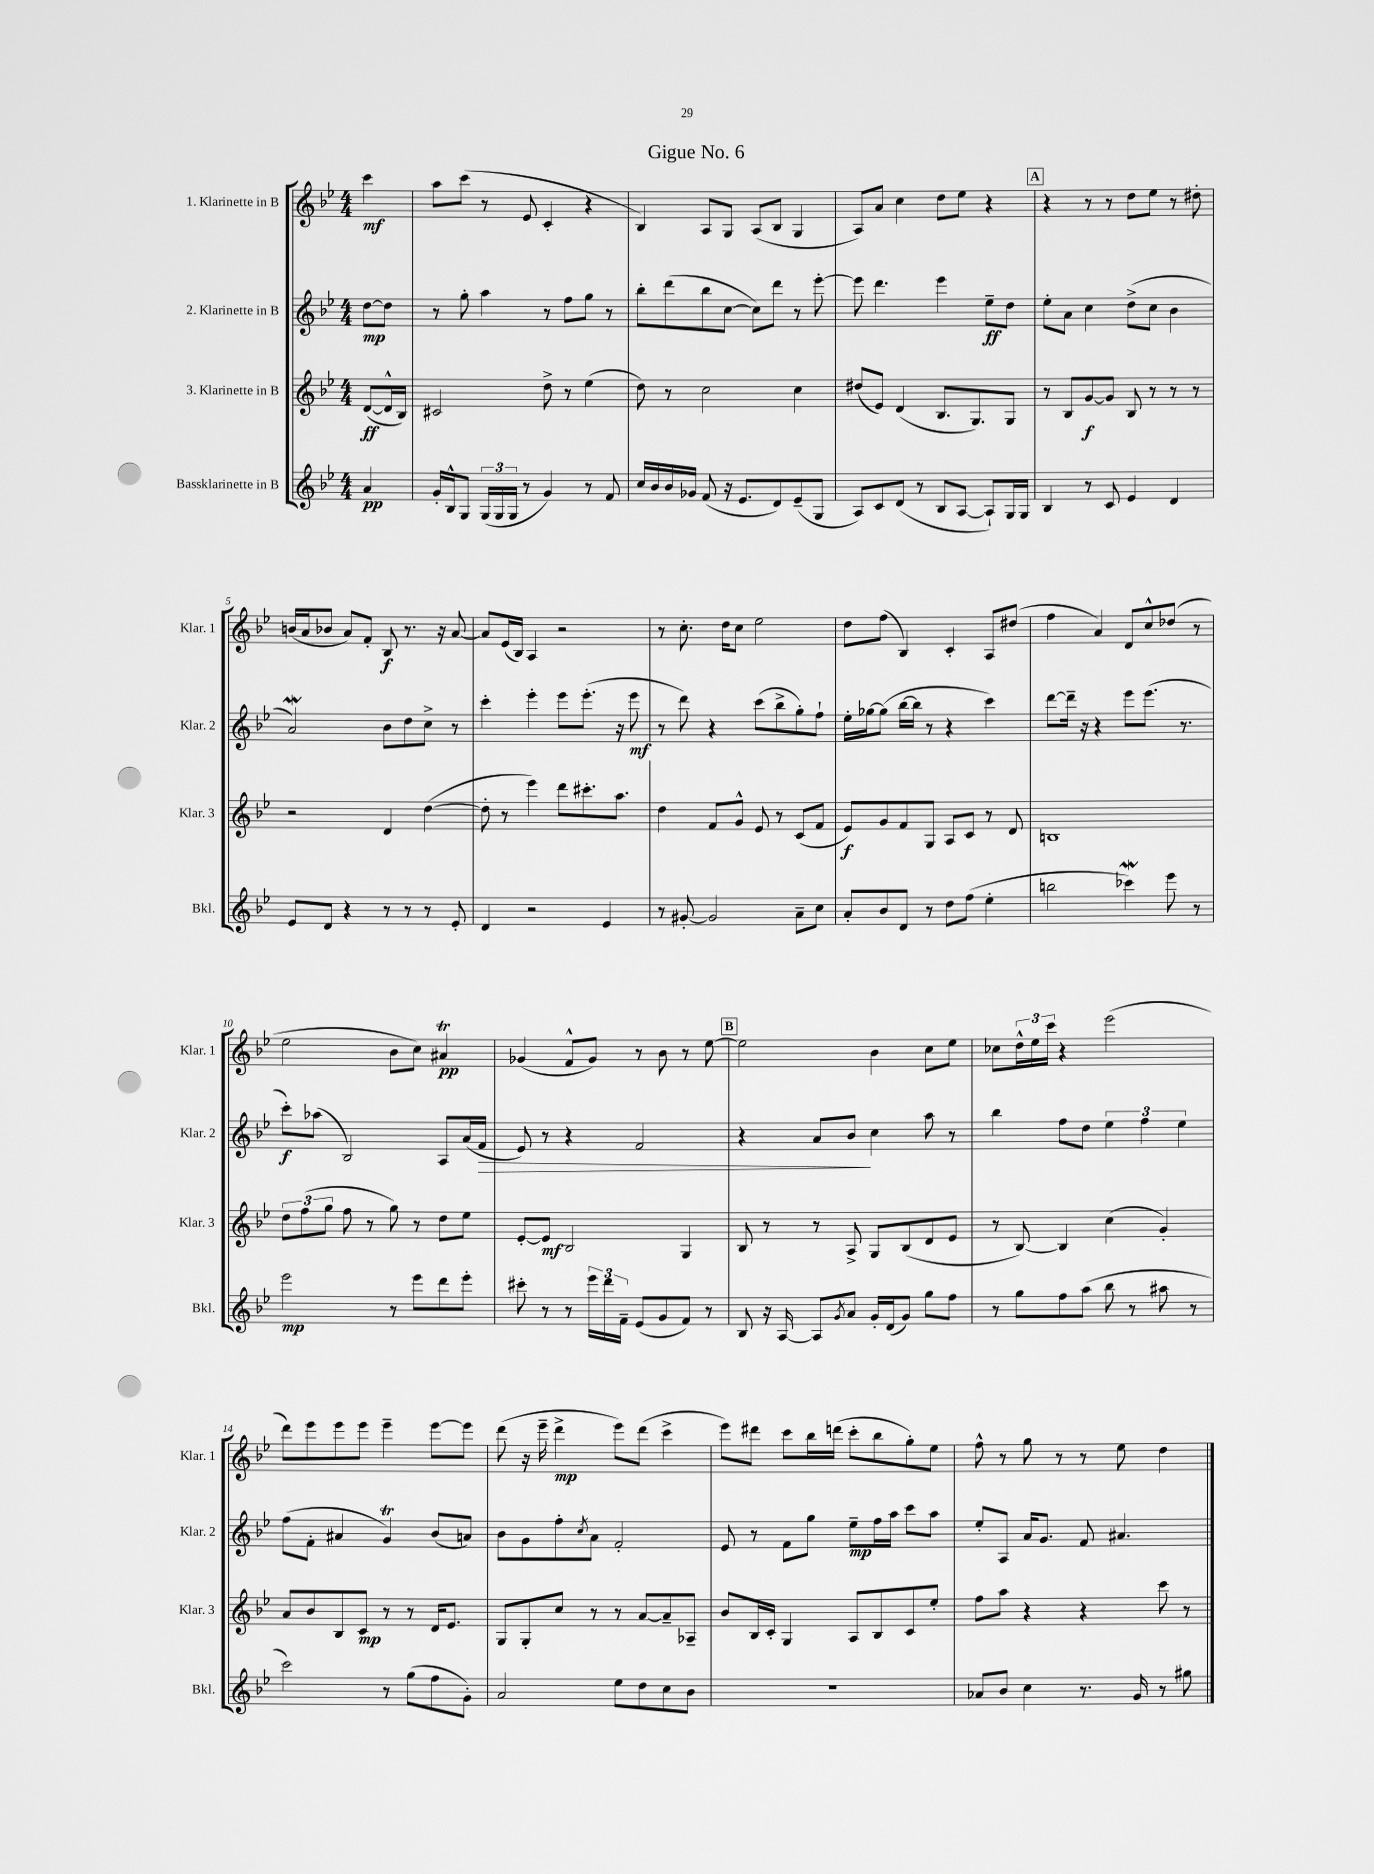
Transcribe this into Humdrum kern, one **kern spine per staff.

**kern	**kern	**kern	**kern
*staff4	*staff3	*staff2	*staff1
*clefG2	*clefG2	*clefG2	*clefG2
*k[b-e-]	*k[b-e-]	*k[b-e-]	*k[b-e-]
*M4/4	*M4/4	*M4/4	*M4/4
4a	([8d	[8dd	4ccc
.	16d^^]	8dd]	.
.	16B-)	.	.
=	=	=	=
16g'	2c#	8r	8aa
16B-^^	.	.	.
8G	.	8gg'	(8ccc
(24G	.	4aa	8r
24G	.	.	.
24G	.	.	.
8r	.	.	8e-
4g)	8dd^	8r	4c'
.	8r	8ff	.
8r	(4ee-	8gg	4r
8f	.	8r	.
=	=	=	=
16cc	8dd)	8bb-'	4B-)
16b-	.	.	.
16b-	8r	(8ddd	.
16g-	.	.	.
(8f	2cc	8bb-	8A
16r	.	[8cc	8G
8.e-	.	.	.
.	.	8cc])	(8A
8d)	.	8ddd	8B-
(8e-~	4cc	8r	4G
8G	.	[8eee-'	.
=	=	=	=
8A)	(8dd#	8eee-]	8A)
8c	8e-)	4.ddd	8a
(8d	(4d	.	4cc
8r	.	.	.
8B-	8.B-	4eee-	8dd
[8A	.	.	8ee-
.	8.G)	.	.
8A`])	.	8ee-~	4r
16G	8G	8dd	.
16G	.	.	.
=	=	=	=
4B-	8r	8ee-'	4r
.	8B-	8a	.
8r	[8g	4cc	8r
8c	8g]	.	8r
4e-	8B-	(8dd^	8dd
.	8r	8cc	8ee-
4d	8r	4b-	8r
.	8r	.	8dd#'
=	=	=	=
8e-	2r	2a)	(16b
.	.	.	16a
8d	.	.	8b-
4r	.	.	8a)
.	.	.	8f'
8r	4d	8b-	8B-
8r	.	8dd	8.r
8r	([4dd	8cc^	.
.	.	.	16r
8e-'	.	8r	[8a
=	=	=	=
4d	8dd']	4ccc'	8a]
.	8r	.	(16e-
.	.	.	16B-)
2r	4eee-)	4eee-'	4A
.	8ddd	8eee-	2r
.	8.ccc#'	(8.eee-'	.
4e-	.	.	.
.	8.aa	16r	.
.	.	8eee-	.
=	=	=	=
8r	4dd	8r	8r
[8g#'	.	8ddd)	8.cc'
2g#]	8f	4r	.
.	.	.	16dd
.	8g^^	.	8cc
.	8e-	(8ccc	2ee-
.	8r	8bb-^	.
8a~	(8c	8gg')	.
8cc	8f	8ff`	.
=	=	=	=
8a'	8e-)	16ee-'	8dd
.	.	[16gg-	.
8b-	8g	(8gg-]	(8ff
8d	8f	[16bb-	4B-)
.	.	16bb-]	.
8r	8G	8r	.
8dd	8A	4r	4c'
(8ff	8c	.	.
4ee-'	8r	4ccc)	8A
.	8d	.	(8dd#
=	=	=	=
2bb	1B	[8ddd	4ff
.	.	16ddd~]	.
.	.	16r	.
.	.	4r	4a)
4ccc-)	.	8eee-	8d
.	.	(8.eee-	8cc^^
8eee-	.	.	(8dd-
.	.	8.r	.
8r	.	.	8r
=	=	=	=
2eee-	12dd	8ccc')	2ee-
.	(12ff	.	.
.	.	(8aa-	.
.	12gg	.	.
.	8ff	2B-)	.
.	8r	.	.
8r	8gg)	.	8b-
8eee-	8r	.	8cc)
8ddd	8dd	8A	4a#
8eee-'	8ee-	(16a	.
.	.	16f	.
=	=	=	=
8ccc#'	[8e-'	8e-)	(4g-
8r	8e-]	8r	.
8r	2B-	4r	8f^^
24eee-	.	.	8g-)
24ddd	.	.	.
24f~	.	.	.
(8e-	.	2f	8r
8g	.	.	8b-
8f)	4G	.	8r
8r	.	.	[8ee-
=	=	=	=
8B-	8B-	4r	2ee-]
16r	8r	.	.
[16A	.	.	.
8A]	8r	8a	.
8qg	.	.	.
8a	8A^	8b-	.
16g'	8G	4cc	4b-
(16d	.	.	.
8g)	(8B-	.	.
8gg	8d	8aa	8cc
8ff	8e-	8r	8ee-
=	=	=	=
8r	8r	4bb-	8cc-
8gg	[8B-)	.	24dd^^
.	.	.	24ee-
.	.	.	24ccc
8ff	4B-]	8ff	4r
(8aa	.	8dd	.
8bb-	(4cc	6ee-	(2eee-
8r	.	.	.
.	.	6ff	.
8aa#	4g')	.	.
.	.	6ee-	.
8r	.	.	.
=	=	=	=
2ccc)	8a	(8ff	8ddd)
.	8b-	8f'	8eee-
.	8B-	4a#	8eee-
.	8c	.	8eee-
8r	8r	4g)	4eee-~
(8gg	8r	.	.
8ff	16d	(8b-	[8eee-
.	8.e-	.	.
8g')	.	8a)	8eee-]
=	=	=	=
2a	8G	8b-	(8ddd
.	8G'	8g	16r
.	.	.	16eee-~
.	8cc	8ff'	4ddd^
.	.	8qcc	.
.	8r	8a	.
8ee-	8r	2f'	8eee-)
8dd	[8a	.	(8ddd
8cc	8a~]	.	4ccc^
8b-	8A-~	.	.
=	=	=	=
1r	8b-	8e-	8eee-)
.	16B-	8r	8ddd#
.	16c'	.	.
.	4G	8f	8ccc
.	.	8gg	16bb-
.	.	.	(16ddd
.	8A	8ee-~	8ccc'
.	8B-	16ff	8bb-
.	.	16aa	.
.	8c	8ccc	8gg')
.	8ee-'	8aa	8ee-
=	=	=	=
8a-	8ff	8ee-'	8ff^^
8b-	8aa	8A	8r
4cc	4r	16a	8gg
.	.	8.g	.
.	.	.	8r
8.r	4r	8f	8r
.	.	4.a#	8ee-
16g	.	.	.
8r	8ccc	.	4dd
8gg#	8r	.	.
==	==	==	==
*-	*-	*-	*-
